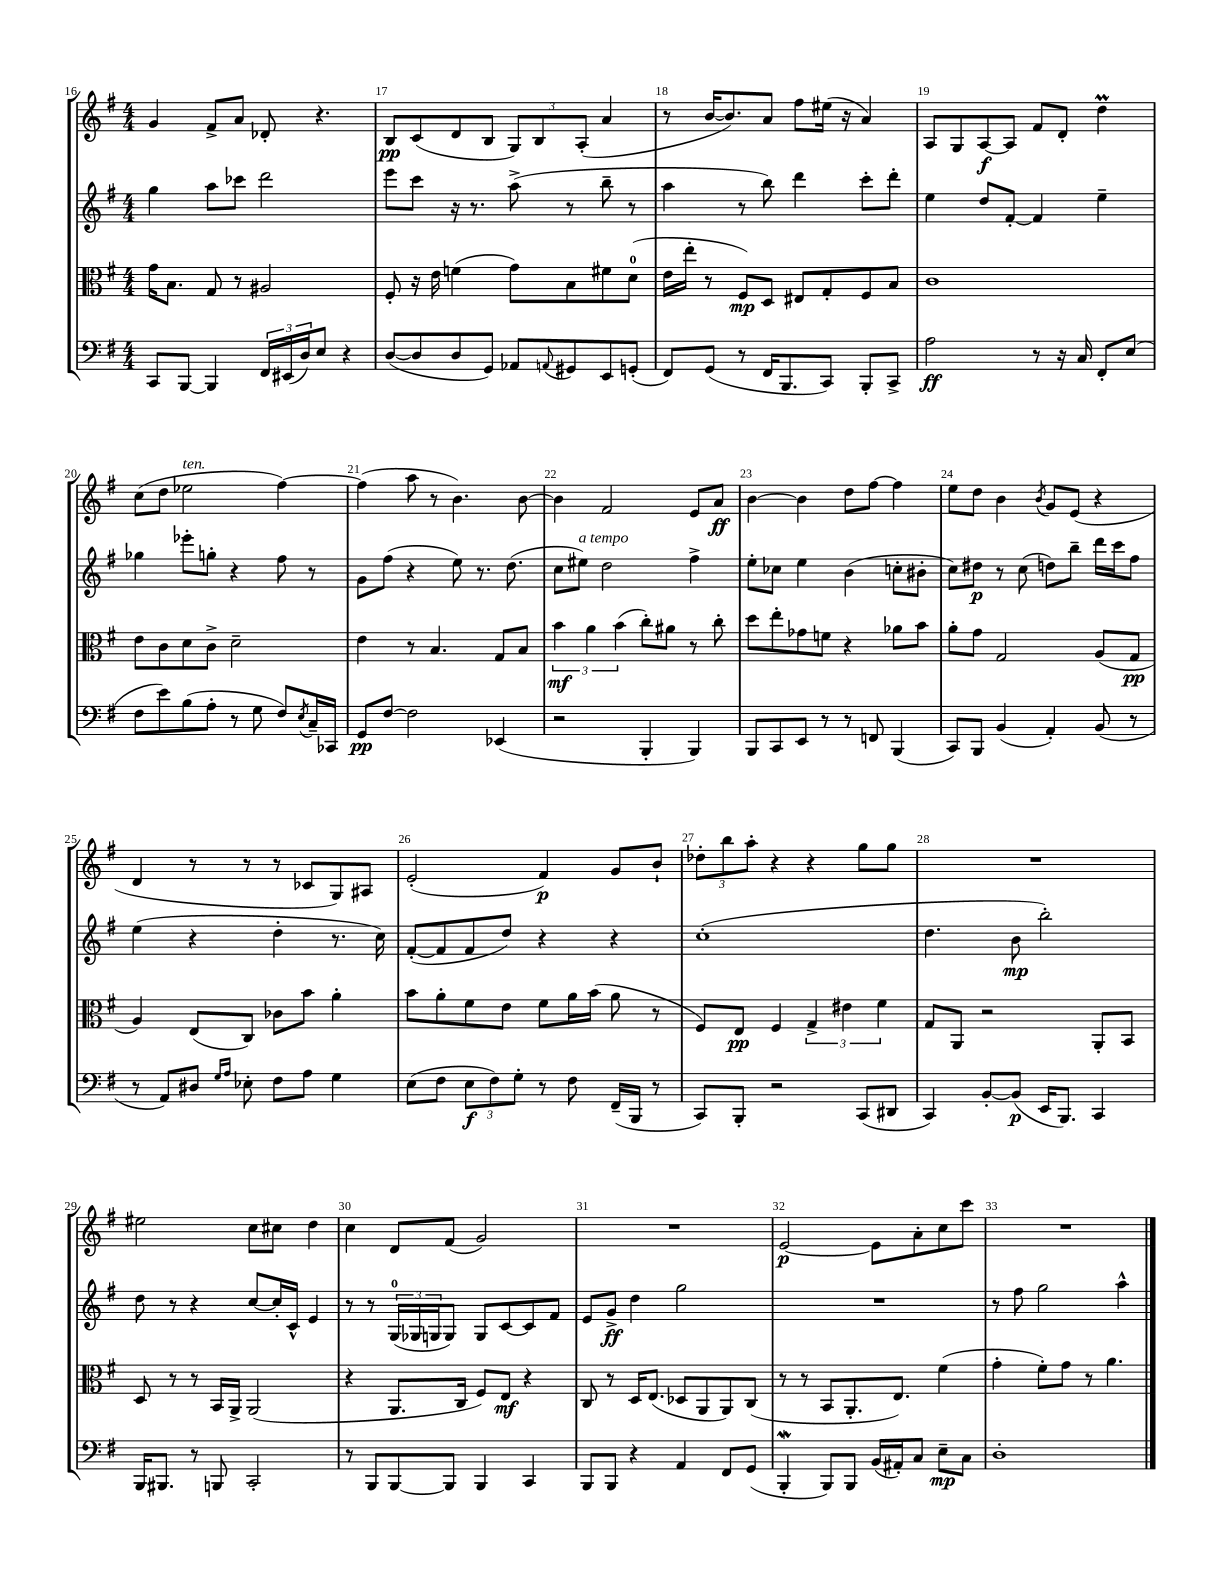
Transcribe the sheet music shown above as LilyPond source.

<<
\new StaffGroup <<
\new Staff = "s0" {
    \clef treble \key g \major \numericTimeSignature \time 4/4
    g'4 fis'8-> a'8 des'8-. r4. |
    b8\pp c'8( d'8 b8 \tuplet 3/2 { g8) b8 a8-.( } a'4 |
    r8 b'16~ b'8.) a'8 fis''8 eis''16( r16 a'4) |
    a8 g8 a8~\f a8 fis'8 d'8-. d''4\prall |
    c''8( d''8 ees''2^\markup { \italic "ten." } fis''4~) |
    fis''4( a''8 r8 b'4.) b'8~ |
    b'4 fis'2 e'8 a'8\ff |
    b'4~ b'4 d''8 fis''8~ fis''4 |
    e''8 d''8 b'4 \acciaccatura { b'8 } g'8 e'8( r4 |
    d'4 r8 r8 r8 ces'8 g8) ais8 |
    e'2-.( fis'4\p) g'8 b'8-! |
    \tuplet 3/2 { des''8-. b''8 a''8-. } r4 r4 g''8 g''8 |
    R1 |
    eis''2 c''8 cis''8 d''4 |
    c''4 d'8 fis'8( g'2) |
    R1 |
    e'2~\p e'8 a'8-. c''8 c'''8 |
    R1 \bar "|." |
}
\new Staff = "s1" {
    \clef treble \key g \major \numericTimeSignature \time 4/4
    g''4 a''8 ces'''8 d'''2 |
    e'''8 c'''8 r16 r8. a''8->( r8 b''8-- r8 |
    a''4 r8 b''8) d'''4 c'''8-. d'''8-. |
    e''4 d''8 fis'8~-. fis'4 e''4-- |
    ges''4 ees'''8-. g''8-. r4 fis''8 r8 |
    g'8 fis''8( r4 e''8) r8. d''8.( |
    c''8 eis''8^\markup { \italic "a tempo" }) d''2 fis''4-> |
    e''8-. ces''8 e''4 b'4( c''8-. bis'8-. |
    c''8) dis''8\p r8 c''8( d''8) b''8-- d'''16 c'''16 fis''8 |
    e''4( r4 d''4-. r8. c''16) |
    fis'8~-.( fis'8 fis'8 d''8) r4 r4 |
    c''1-.( |
    d''4. b'8\mp b''2-.) |
    d''8 r8 r4 c''8~ c''16-. c'16-^ e'4 |
    r8 r8 \tuplet 3/2 { g16-0( ges16 g16 } g8) g8 c'8~ c'8 fis'8 |
    e'8 g'8->\ff d''4 g''2 |
    R1 |
    r8 fis''8 g''2 a''4-^ \bar "|." |
}
\new Staff = "s2" {
    \clef alto \key g \major \numericTimeSignature \time 4/4
    g'16 b8. g8 r8 ais2 |
    fis8-. r16 e'16 f'4( g'8) b8 fis'8 d'8-0( |
    e'16 e''16-. r8 fis8\mp) d8 eis8 g8-. fis8 b8 |
    c'1 |
    e'8 c'8 d'8 c'8-> d'2-- |
    e'4 r8 b4. g8 b8 |
    \tuplet 3/2 { b'4\mf a'4 b'4( } c''8-.) ais'8 r8 c''8-. |
    d''8 e''8-. ges'8 f'8 r4 aes'8 b'8 |
    a'8-. g'8 g2 a8( g8\pp |
    a4) e8( c8) ces'8 b'8 a'4-. |
    b'8 a'8-. fis'8 e'8 fis'8 a'16 b'16( a'8 r8 |
    fis8) e8\pp fis4 \tuplet 3/2 { g4-> eis'4 fis'4 } |
    g8 a,8 r2 a,8-. b,8 |
    d8 r8 r8 b,16 a,16-> a,2( |
    r4 a,8. c16 fis8) e8\mf r4 |
    c8 r8 d16 e8.( des8 a,8 a,8) c8( |
    r8 r8 b,8 a,8.-. e8.) fis'4( |
    g'4-. fis'8-.) g'8 r8 a'4. \bar "|." |
}
\new Staff = "s3" {
    \clef bass \key g \major \numericTimeSignature \time 4/4
    c,8 b,,8~ b,,4 \tuplet 3/2 { fis,16 eis,16( d16) } e8 r4 |
    d8~( d8 d8 g,8) aes,8 \appoggiatura { a,8 } gis,8 e,8 g,8-.( |
    fis,8) g,8( r8 fis,16 b,,8. c,8) b,,8-. c,8-> |
    a2\ff r8 r16 c16 fis,8-. e8( |
    fis8 e'8) b8( a8-. r8 g8 fis8) \acciaccatura { e8 } c16-- ces,16 |
    g,8\pp fis8~ fis2 ees,4( |
    r2 b,,4-. b,,4) |
    b,,8 c,8 e,8 r8 r8 f,8 b,,4( |
    c,8) b,,8 b,4( a,4-.) b,8( r8 |
    r8 a,8) dis8 \grace { g16 a16 } ees8-. fis8 a8 g4 |
    e8( fis8 \tuplet 3/2 { e8\f fis8) g8-. } r8 fis8 fis,16--( b,,16 r8 |
    c,8) b,,8-. r2 c,8( dis,8 |
    c,4) b,8~-. b,8\p( e,16 b,,8.) c,4 |
    b,,16 bis,,8. r8 b,,8 c,2-. |
    r8 b,,8 b,,8~ b,,8 b,,4 c,4 |
    b,,8 b,,8 r4 a,4 fis,8 g,8( |
    b,,4-.\mordent b,,8) b,,8 b,16( ais,16-.) c8 e8--\mp c8 |
    d1-. \bar "|." |
}
>>
>>
\layout { \context { \Score currentBarNumber = #16 \override BarNumber.break-visibility = ##(#f #t #t) barNumberVisibility = #all-bar-numbers-visible } }
